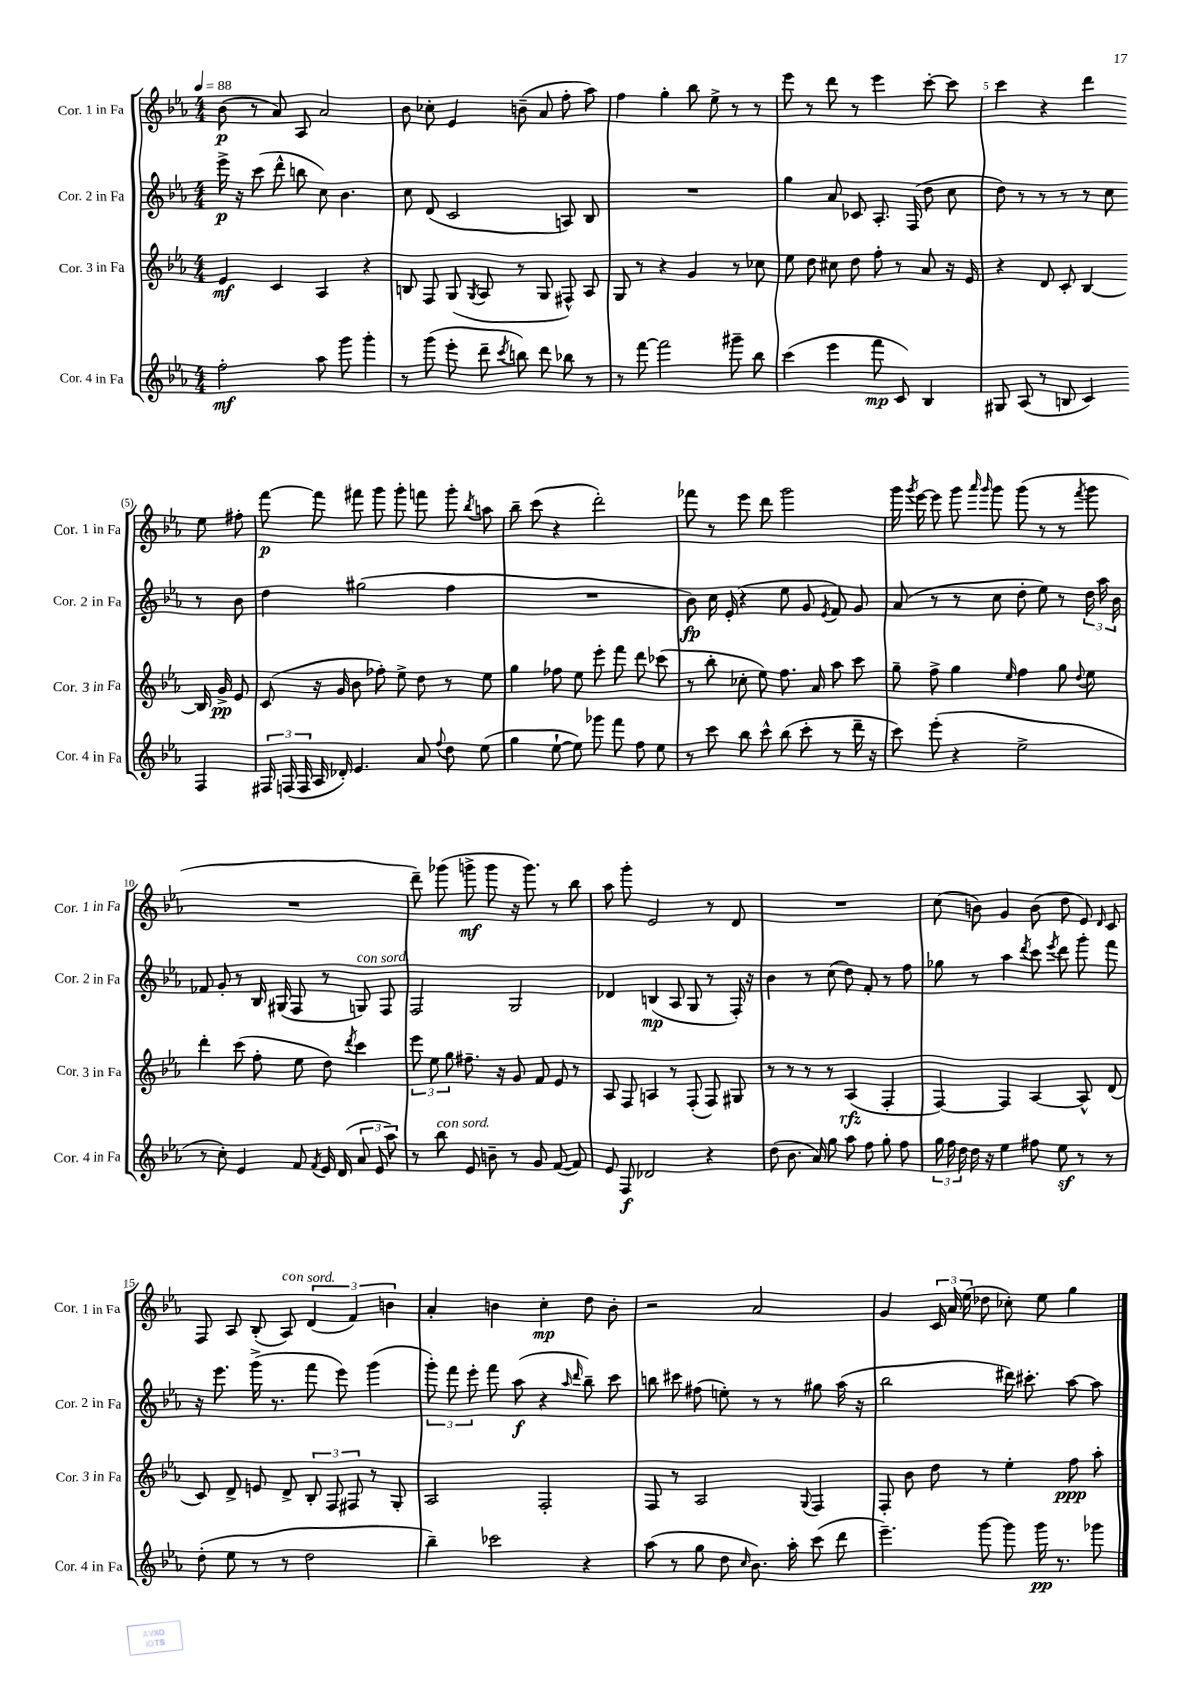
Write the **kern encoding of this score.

**kern	**kern	**kern	**kern
*staff4	*staff3	*staff2	*staff1
*clefG2	*clefG2	*clefG2	*clefG2
*k[b-e-a-]	*k[b-e-a-]	*k[b-e-a-]	*k[b-e-a-]
*M4/4	*M4/4	*M4/4	*M4/4
*MM88	*MM88	*MM88	*MM88
2ff'	4e-	16eee-^	(8b-
.	.	16r	.
.	.	(8ccc	8r
.	4c	8ddd^^	8a-)
.	.	8bb	8A-
8aa-	4A-	8cc)	2a-
8ggg	.	4.b-	.
4ggg'	4r	.	.
=	=	=	=
8r	8B	8cc	8b-
(8ggg	8F	(8d	8cc-'
8eee-'	(8G	2c	4e-
.	8qG	.	.
8ddd~	8A-	.	.
8qccc	.	.	.
8bb)	8r	.	(8b~
8ddd	8G	.	8a-
8bb-	8F#^^)	8A)	8ff'
8r	8A-	8B-	8aa-)
=	=	=	=
8r	8G	1r	4ff
[8fff	8r	.	.
2fff]	4r	.	4gg'
.	4g	.	8bb-
.	.	.	8ee-^
8ggg#~	8r	.	8r
8bb-	8cc-	.	8r
=	=	=	=
(4ccc	8ee-	4gg	8eee-
.	8dd	.	8r
4eee-	8cc#	8a-	8ddd
.	8dd	8c-	8r
8fff	8ff'	8.A-'	4eee-
8c)	8r	.	.
.	.	(16F	.
4B-	8a-	8dd	[8ccc'
.	16r	8cc	8ccc]
.	16e-	.	.
=	=	=	=
8G#	4r	8dd)	4ccc
(8A-	.	8r	.
8r	8d	8r	4r
8B	8c'	8r	.
4c)	[4B-	8r	4ddd
.	.	8cc	.
4F	16B-]	8r	8ee-
.	16g^	.	.
.	8e-	8b-	8ff#'
=	=	=	=
24F#	(8c	4dd	[8fff
(24F	.	.	.
24F	.	.	.
16A-	16r	.	8fff]
16d-')	16g	.	.
4.e-	8b-	(2gg#	8fff#
.	8ff-')	.	8ggg
.	8ee-^	.	8ggg'
8a-	8dd	.	8fff
8qqff	.	.	.
8dd	8r	4ff	8ggg'
.	.	.	8qbb-
(8ee-	8ee-	.	8aa
=	=	=	=
4gg	4gg	1r	8bb-~
.	.	.	(8ccc
[8ee-`	8ff-	.	4r
8ee-])	8ee-	.	.
8ggg-	8eee-'	.	2ddd')
8fff	8fff	.	.
8ff	8ddd	.	.
8ee-	(8ccc-	.	.
=	=	=	=
8r	8r	8b-)	8fff-
8ccc	8bb-'	16cc	8r
.	.	(16e-'	.
8bb-	8cc-'	4r	8eee-
8ccc^^	8ee-)	.	8ddd
(8bb-	8.ff	8ee-	2ggg
8ccc'	.	8g	.
.	16a-	.	.
.	.	8qe-	.
8r	8aa-	8f)	.
16ddd~	8ccc	8g	.
16r	.	.	.
=	=	=	=
8ccc)	8gg~	(8a-	16ggg
.	.	.	8qggg
.	.	.	[16eee-
(8eee-'	8ff^	8r	8eee-]
4r	4gg	8r	8ggg
.	.	.	16qqaaa-
.	.	.	16qqggg
.	.	8cc	8ggg
.	16qqee-	.	.
2ee-^	4ff	8dd'	(8ggg
.	.	8ee-)	8r
.	8gg	8r	8r
.	8qqdd	.	8qfff
.	8ee-	24dd	8ggg
.	.	24aa-	.
.	.	24b-	.
=	=	=	=
8r	4ddd'	8f-	1r
8cc')	.	8g'	.
4e-	(8ccc	8r	.
.	8ff'	16B-	.
.	.	(16G#	.
8f	8ee-	8F	.
8qf	.	.	.
16e-	8dd)	8r	.
(16d	.	.	.
.	8qddd	.	.
12a-	4ccc	8G)	.
12e-	.	.	.
.	.	8F	.
12aa-)	.	.	.
=	=	=	=
8r	12eee-	2F	8ddd~)
.	12ee-	.	.
8bb-	.	.	(8ggg-
.	12gg	.	.
8e-	8.ff#~	.	8ggg^
8b~	.	.	8ggg
.	16r	.	.
8r	8g	2G	16r
.	.	.	8.ggg)
8g	8f	.	.
([8f	8e-	.	8r
8f])	8r	.	8bb-
=	=	=	=
8e-	8A-	4d-	8aa-
8F	8F	.	8ggg'
2d-	4A	(4B	2e-
.	8r	8A-	.
.	(8F'	8G	.
4r	8F)	8r	8r
.	8G#	16F')	8d
.	.	16r	.
=	=	=	=
(8dd	8r	4b-	1r
8.b-	8r	.	.
.	8r	8r	.
16a-)	.	.	.
8gg	8r	(8cc	.
8aa-	(4A-	8dd)	.
8ff	.	8f'	.
8gg'	4F'	8r	.
8ff	.	8ff	.
=	=	=	=
24gg	[4F)	8gg-	(8cc
24ff	.	.	.
24dd	.	.	.
16dd	.	8r	8b)
16r	.	.	.
4ee-	4F]	4aa-	4g
.	.	8qddd	.
8ff#	[4A-	8ccc	(8b
.	.	8qeee-	.
8ee-	.	8ddd	8dd
8r	8A-^^]	8ggg'	8e-)
.	.	.	16qqd
8r	(8d	8fff	8c
=	=	=	=
(8dd'	8c)	16r	8F
.	.	8.eee-	.
8ee-	8d^	.	8A-
8r	8e	(16ggg^	(8B-'
.	.	8.r	.
8r	8d^	.	8A-)
2dd	12B-'	8fff	(6d
.	12F	.	.
.	.	8eee-)	.
.	12F#	.	6f)
.	8r	(4ggg	.
.	.	.	6b
.	8G'	.	.
=	=	=	=
4bb-~)	2A-	12ggg')	4a-'
.	.	12fff	.
.	.	12eee-'	.
2ccc-	.	8fff	4b
.	.	(8aa-	.
.	2F'	4r	4cc'
.	.	16qqaa-	.
.	.	16qqddd	.
4r	.	8bb-~)	8dd
.	.	8ccc	8b'
=	=	=	=
(8aa-	8F	8bb	2r
8r	8r	8ccc#	.
8gg	2A-	(8ff#	.
8dd	.	8ee')	.
16qqcc	.	.	.
8.b-)	.	8r	2a-
.	.	8r	.
16aa-'	.	.	.
.	8qqG	.	.
(8ccc	4F	8gg#	.
8ddd	.	(16aa-	.
.	.	16r	.
=	=	=	=
4.eee-~)	8F'	2bb-	4g
.	8b-	.	.
.	8dd	.	24c
.	.	.	24a-
.	.	.	(24ee-
[8ggg	8r	.	8dd-
8ggg]	4ee-'	16ddd#)	8cc-')
.	.	8.ccc#'	.
16ggg	.	.	8ee-
8.r	.	.	.
.	8ff	[8aa-	4gg
8ggg-	8aa-'	8aa-]	.
==	==	==	==
*-	*-	*-	*-
